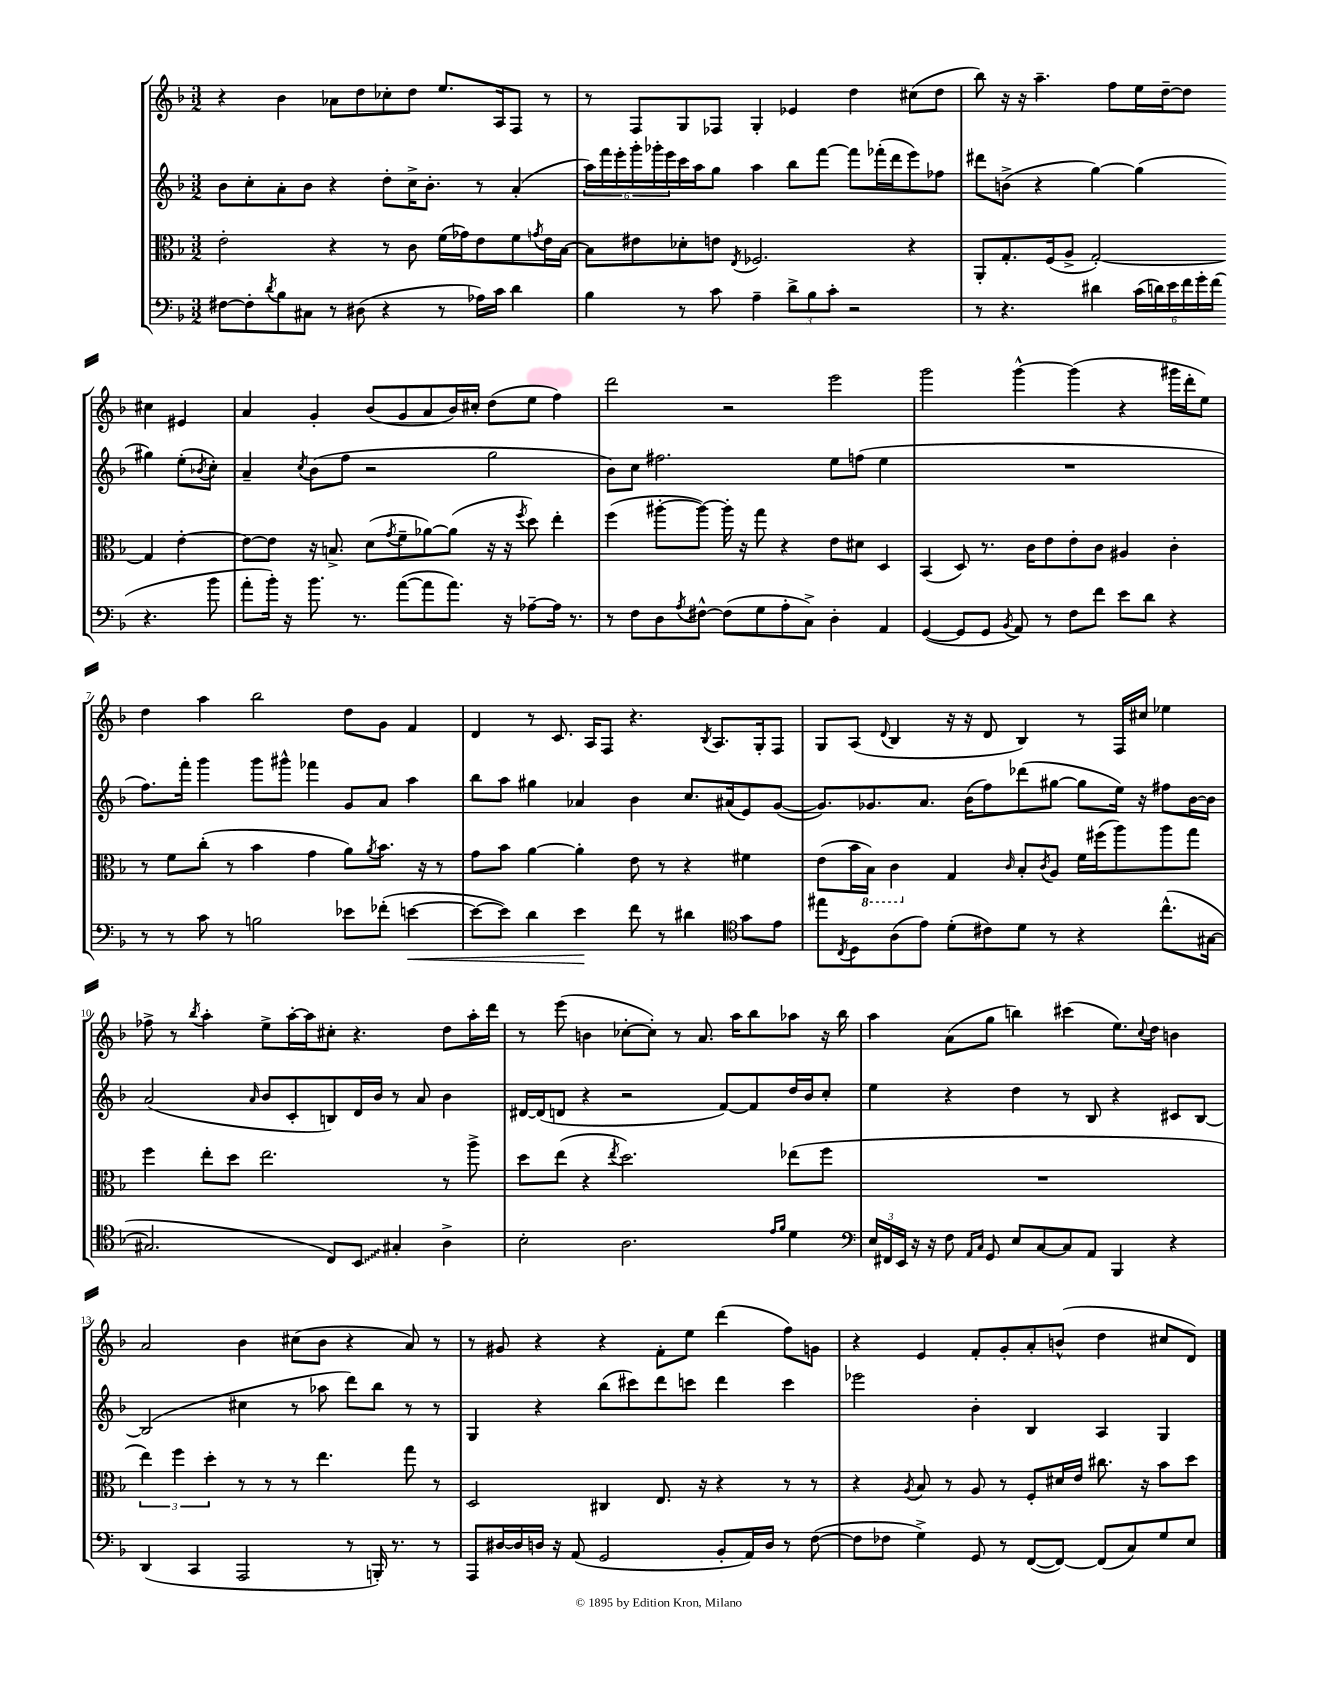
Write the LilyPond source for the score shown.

<<
\new StaffGroup <<
\new Staff = "s0" {
    \clef treble \key f \major \numericTimeSignature \time 3/2
    r4 bes'4 aes'8 d''8 ces''8-. d''8 e''8. a16 f8 r8 |
    r8 f8 g8 fes8 g4-. ees'4 d''4 cis''8( d''8 |
    bes''8) r16 r16 a''4.-- f''8 e''16 d''16~-- d''8 cis''4 eis'4 |
    a'4 g'4-. bes'8( g'8 a'8 bes'16) cis''16-. d''8( e''8 f''4) |
    d'''2 r2 e'''2 |
    g'''2 g'''4~-^ g'''4( r4 gis'''16 d'''16-. e''8) |
    d''4 a''4 bes''2 d''8 g'8 f'4 |
    d'4 r8 c'8. a16 f8 r4. \acciaccatura { bes8 } a8. g16-. f8 |
    g8 a8( \appoggiatura { d'8 } bes4 r16 r16 d'8 bes4) r8 f16 cis''16 ees''4 |
    fes''8-> r8 \acciaccatura { bes''8 } a''4-. e''8-> a''16~-. a''16 cis''8-. r4. d''8 a''16-. d'''16 |
    r8 e'''8( b'4 ces''8~-. ces''8-.) r8 a'8. a''16 bes''8 aes''8 r16 bes''16 |
    a''4 a'8( g''8 b''4) cis'''4( e''8.) \appoggiatura { c''8 } d''16 b'4 |
    a'2 bes'4 cis''8( bes'8 r4 a'8) r8 |
    r8 gis'8 r4 r4 f'8-. e''8 d'''4( f''8) g'8 |
    r4 e'4 f'8-. g'8-. a'8-. b'8-^( d''4 cis''8 d'8) \bar "|." |
}
\new Staff = "s1" {
    \clef treble \key f \major \numericTimeSignature \time 3/2
    bes'8 c''8-. a'8-. bes'8 r4 d''8-. c''16-> bes'8.-. r8 a'4-.( |
    \tuplet 6/4 { a''16) f'''16 e'''16-. g'''16-. ges'''16-. e'''16 } c'''16 a''16 g''8 a''4 bes''8 f'''8~ f'''8 fes'''16-.( d'''16 e'''8) fes''8 |
    dis'''8 b'8->( r4 g''4~) g''4( gis''4) e''8-.( \acciaccatura { bes'8 } c''8-.) |
    a'4-- \acciaccatura { c''8 } bes'8( f''8 r2 g''2 |
    bes'8) c''8 fis''2. e''8 f''8( e''4 |
    R1. |
    f''8.) f'''16-. g'''4 g'''8 gis'''8-^ fes'''4 g'8 a'8 a''4 |
    bes''8 a''8 gis''4 aes'4 bes'4 c''8. ais'16( e'8) g'8~( |
    g'8.) ges'8. a'8. bes'16( f''8) des'''8( gis''8~ gis''8 e''16) r16 fis''8 bes'16~ bes'16 |
    a'2( \grace { a'16 } bes'8 c'8-. b8) d'16 bes'16 r8 a'8 bes'4 |
    dis'16~ dis'16( d'8 r4 r2 f'8~) f'8 d''16 bes'16 c''8-. |
    e''4 r4 d''4 r8 bes8 r4 cis'8 bes8~ |
    bes2( cis''4 r8 aes''8 d'''8) bes''8 r8 r8 |
    g4 r4 bes''8( cis'''8) d'''8 c'''8 d'''4 c'''4 |
    ees'''2 bes'4-. bes4 a4 g4 \bar "|." |
}
\new Staff = "s2" {
    \clef alto \key f \major \numericTimeSignature \time 3/2
    e'2-. r4 r8 c'8 f'16( ges'16) e'8 f'8 \acciaccatura { g'8 } e'16 bes16~ |
    bes8 eis'8 des'8-. e'8 \acciaccatura { e8 } fes2. r4 |
    a,8-. g8.-. f16( a8-> g2~-.) g4 e'4~-. |
    e'8~ e'8 r16 b8.-> d'8( \acciaccatura { g'8 } f'8-- aes'8~) aes'8( r16 r16 \acciaccatura { f''8 } d''8) e''4-. |
    f''4( ais''8~-. ais''8~) ais''16-. r16 g''8 r4 e'8 dis'8 d4 |
    bes,4( d8) r8. c'16 e'8 e'8-. c'8 ais4 c'4-. |
    r8 f'8 c''8-.( r8 bes'4 g'4 a'8) \acciaccatura { a'8 } bes'8. r16 r8 |
    g'8 bes'8 a'4~ a'4-. e'8 r8 r4 fis'4 |
    e'8( bes'16 \ottava #-1 bes,16) c4 \ottava #0 g4 \grace { c'16 } bes8-. \acciaccatura { c'8 } a8 f'16 fis''16( a''8) a''8 g''8 |
    f''4 e''8-. d''8 e''2. r8 a''8-> |
    d''8 e''8( r4 \acciaccatura { e''8 } d''2.) ees''8( f''8 |
    R1. |
    \tuplet 3/2 { e''4) f''4 d''4-. } r8 r8 r8 e''4. g''8 r8 |
    d2 cis4 e8. r16 r4 r8 r8 |
    r4 \acciaccatura { a8 } bes8 r8 a8 r8 f8-. dis'16 e'16 cis''8. r16 bes'8 d''8 \bar "|." |
}
\new Staff = "s3" {
    \clef bass \key f \major \numericTimeSignature \time 3/2
    fis8~ fis8-. \acciaccatura { d'8 } bes8 cis8 r8 dis8( r4 r8 aes16) c'16 d'4 |
    bes4 r8 c'8 a4-- \tuplet 3/2 { d'8-> bes8 c'8-. } r2 |
    r8 r4. dis'4 \tuplet 6/4 { c'16( d'16) e'16 f'16 g'16-. f'16( } r4. bes'8 |
    a'8-. bes'16-.) r16 bes'8. r8. a'8~( a'8 a'8.) r16 aes8~-- aes16 r8. |
    r8 f8 d8 \acciaccatura { a8 } fis8~-^ fis8( g8 a8-. c8->) d4-. a,4 |
    g,4~( g,8 g,8 \acciaccatura { bes,8 } a,8) r8 f8 f'8 e'8 d'8 r4 |
    r8 r8 c'8 r8 b2 ees'8 fes'8-.( e'4~\< |
    e'8~ e'8) d'4 e'4\! f'8 r8 dis'4 \clef tenor g'8 e'8 |
    eis''8 \acciaccatura { c8 } d8 a8( e'8) d'8-.( cis'8) d'8 r8 r4 c''8.-^( gis16~ |
    gis2. c8) \once \override Glissando.style = #'zigzag bes,8\glissando gis4-. a4-> |
    bes2-. a2. \grace { e'16 f'16 } d'4 |
    \clef bass \tuplet 3/2 { e16 fis,16 e,16 } r16 r16 f8 \grace { a,16 c16 } g,8 e8 c8~ c8 a,8 bes,,4 r4 |
    d,4( c,4 a,,2 r8 b,,16-.) r8. r8 |
    a,,8 dis16~ dis16 d16 r16 a,8( g,2 bes,8-. a,16) d16 r8 f8~( |
    f8 fes8 g4->) g,8 r8 f,8~( f,8~) f,8( c8) g8 e8 \bar "|." |
}
>>
>>
